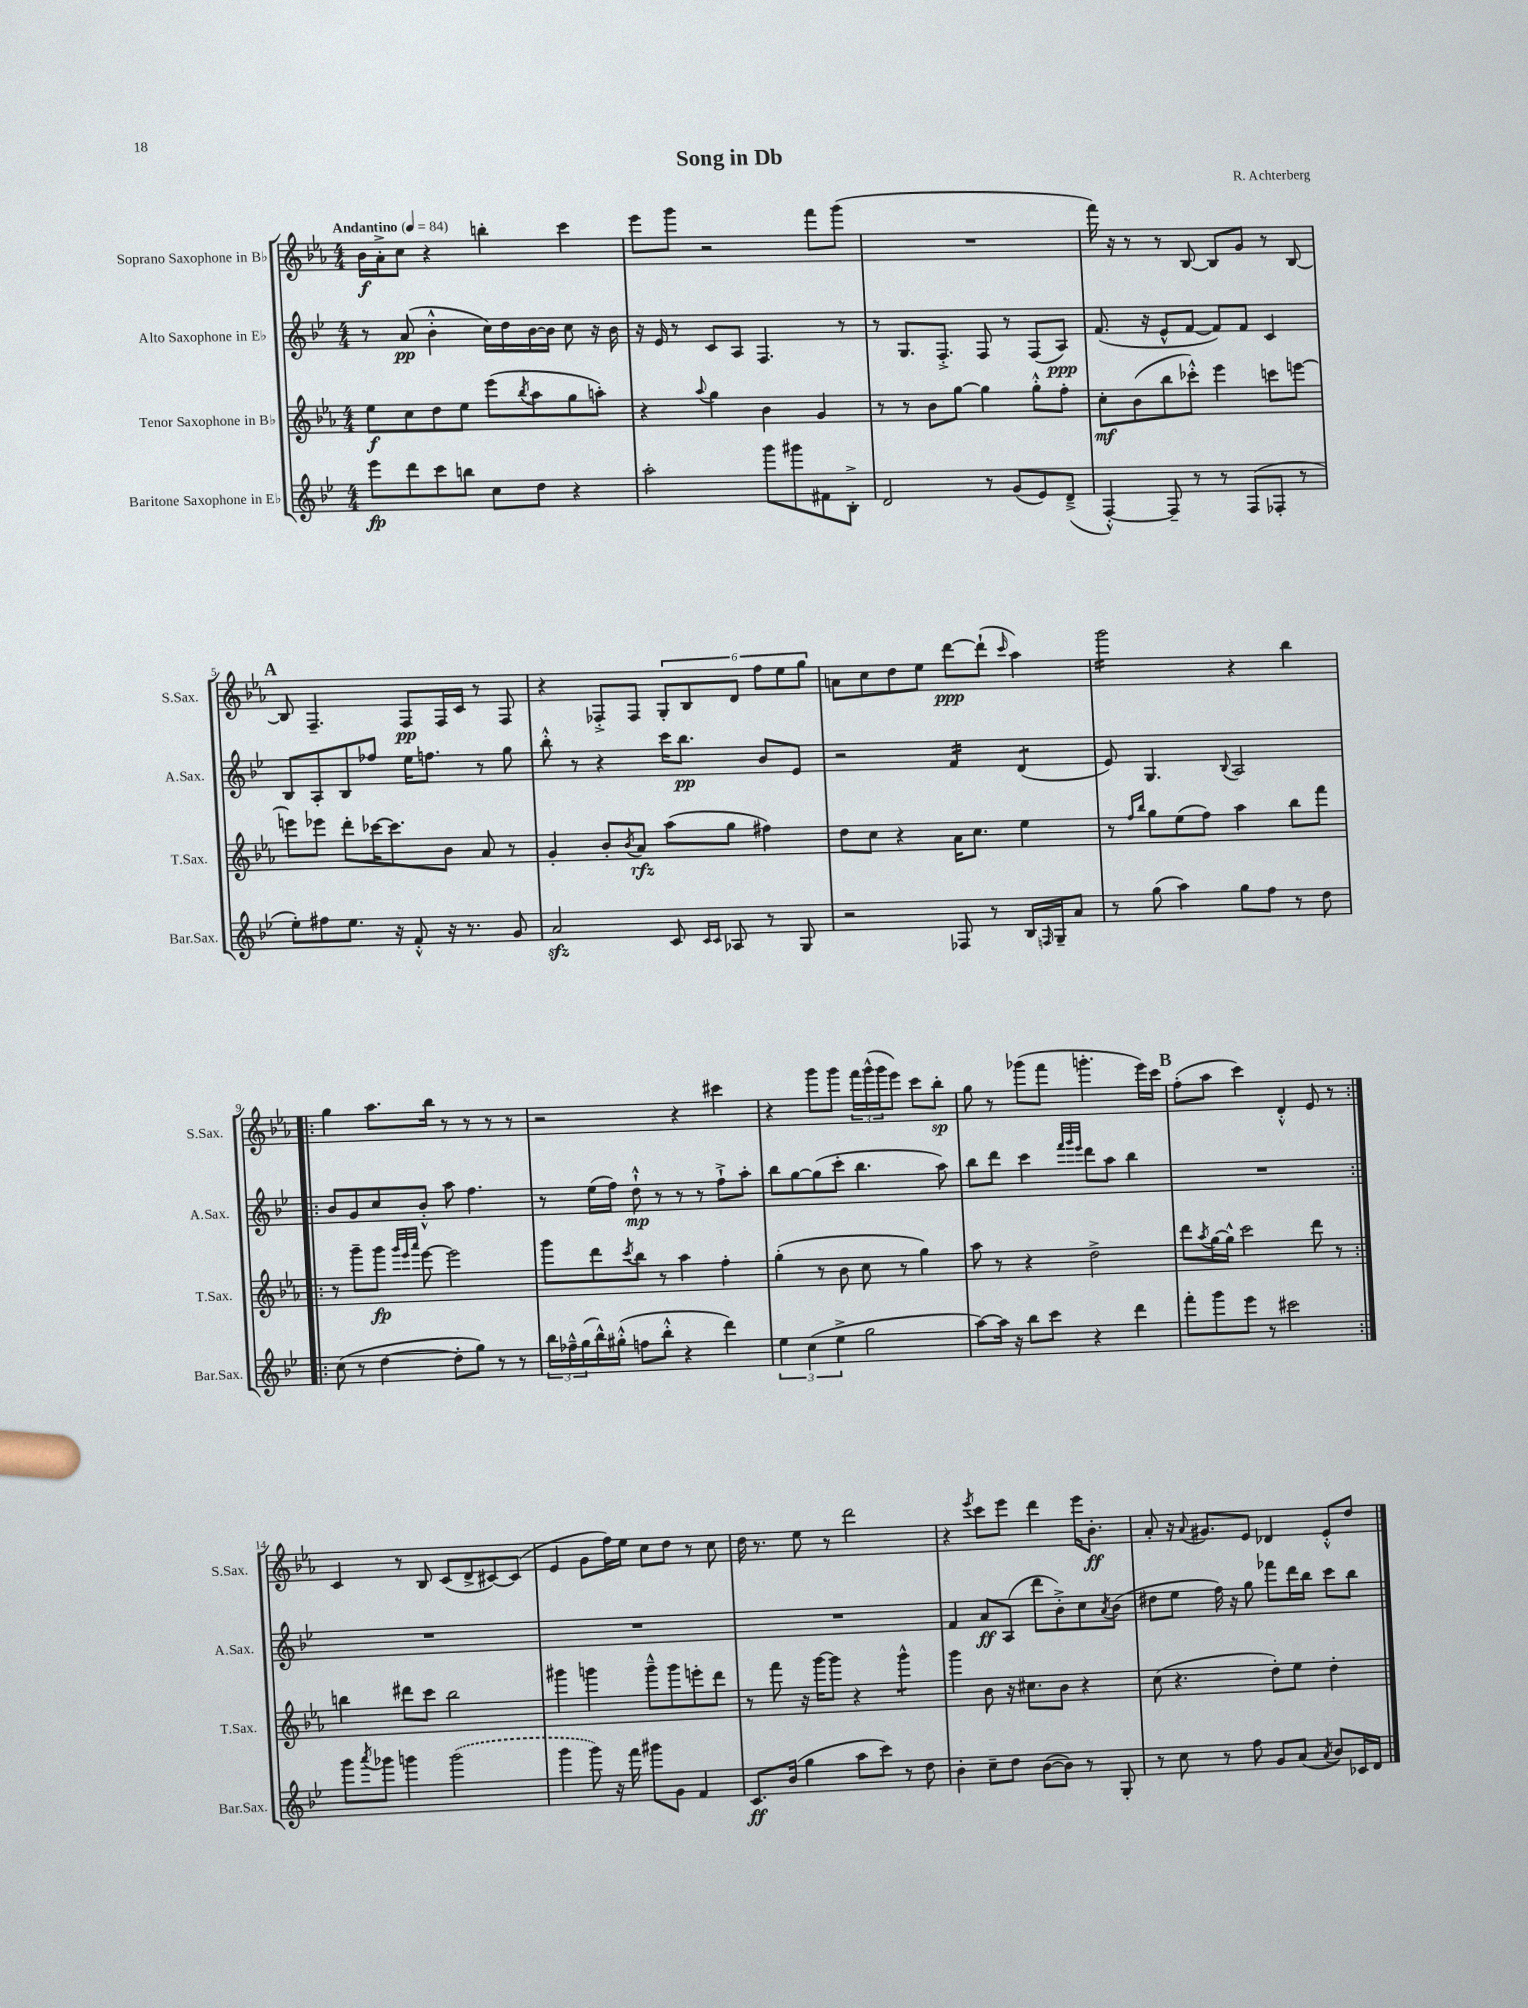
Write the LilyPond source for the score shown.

\header { title = "Song in Db" composer = "R. Achterberg" }
<<
\new StaffGroup <<
\new Staff = "s0" \with { instrumentName = "Soprano Saxophone in Bb" shortInstrumentName = "S.Sax." } {
    \clef treble \key ees \major \numericTimeSignature \time 4/4 \tempo "Andantino" 4 = 84
    bes'16\f aes'16-.-> c''8 r4 b''4-. c'''4 |
    ees'''8 g'''8 r2 f'''8 g'''8( |
    R1 |
    f'''16) r16 r8 r8 bes8~ bes8 g'8 r8 bes8~ |
    \mark \markup { \bold "A" } bes8 f4.-- f8\pp f16 c'16 r8 f8 |
    r4 fes8-.-> fes8 \tuplet 6/4 { g8-. bes8 d'8 f''8 ees''8 g''8 } |
    a'8 c''8 d''8 ees''8 d'''8~\ppp d'''8-!( \grace { c'''16 } aes''4) |
    g'''2:16 r4 bes''4 |
    \repeat volta 2 { g''4 aes''8. bes''16 r8 r8 r8 r8 |
    r2 r4 cis'''4 |
    r4 g'''8 g'''8 \tuplet 3/2 { f'''16 g'''16-^( g'''16 } ees'''8) c'''8 bes''8-.\sp |
    g''8 r8 ges'''8( f'''8 g'''4.-. ees'''16) c'''16 |
    \mark \markup { \bold "B" } f''8-.( aes''8 c'''4) d'4-.-^ ees'8 r8 | }
    c'4 r8 bes8 c'8( d'8-> cis'8~) cis'8( |
    ees'4 g'8 f''16) ees''16 c''8 d''8 r8 c''8 |
    d''16 r8. ees''8 r8 d'''2 |
    r4 \acciaccatura { ees'''8 } c'''8 ees'''8 d'''4 ees'''16 bes'8.-.\ff |
    aes'8-. r16 \appoggiatura { aes'8 } gis'8. ees'8 des'4 ees'8-.-^ d''8 \bar "|." |
}
\new Staff = "s1" \with { instrumentName = "Alto Saxophone in Eb" shortInstrumentName = "A.Sax." } {
    \clef treble \key bes \major \numericTimeSignature \time 4/4
    r8 a'8\pp( bes'4-.-^ c''16) d''16 bes'16~ bes'16 c''8 r16 bes'16 |
    r16 ees'16 r8 c'8 a8 f4. r8 |
    r8 g8. f8.-.-> f8 r8 f8( a8\ppp) |
    f'8.( r16 ees'8-^ f'8~ f'8) f'8 c'4 |
    \mark \markup { \bold "A" } bes8 a8-. bes8 fes''8 ees''16 f''8. r8 g''8 |
    bes''8-.-^ r8 r4 c'''16 bes''8.\pp bes'8 ees'8 |
    r2 f'4:16 d'4:8( |
    ees'8) g4. \appoggiatura { bes8 } a2 |
    \repeat volta 2 { bes'8 g'8 c''8 bes'8-.-^ a''8 f''4. |
    r8 ees''16( f''16) d''8-!-^\mp r8 r8 r8 f''8-!-> a''8-. |
    bes''8 g''8~ g''8( c'''8-. bes''4. a''8) |
    bes''8 d'''8 c'''4 \grace { f'''32 g'''32 ees'''32 } d'''8 a''8 bes''4 |
    \mark \markup { \bold "B" } R1 | }
    R1 |
    R1 |
    R1 |
    f'4 a'8\ff a8( d'''8 bes'8-.->) c''8 \acciaccatura { a'8 } bes'8( |
    dis''8 ees''8 f''16) r16 g''8 fes'''8 d'''16 bes''16 c'''8 bes''8 \bar "|." |
}
\new Staff = "s2" \with { instrumentName = "Tenor Saxophone in Bb" shortInstrumentName = "T.Sax." } {
    \clef treble \key ees \major \numericTimeSignature \time 4/4
    ees''8\f c''8 d''8 ees''8 ees'''8( \acciaccatura { bes''8 } aes''8 g''8 a''8-.) |
    r4 \appoggiatura { aes''8 } g''4 bes'4 g'4 |
    r8 r8 bes'8 g''8~ g''4 g''8-.-^ f''8-. |
    c''8-.\mf bes'8( bes''8 ces'''8-.-^) ees'''4 c'''8 e'''8~ |
    \mark \markup { \bold "A" } e'''8 ees'''8 d'''8-. ces'''16~ ces'''8. bes'8 aes'8 r8 |
    g'4-. bes'8-. \acciaccatura { bes'8 } aes'8\rfz aes''8( g''8 fis''4) |
    d''8 c''8 r4 aes'16 c''8. ees''4 |
    r8 \grace { f''16 bes''16 } g''8 ees''8( f''8) aes''4 bes''8 f'''8 |
    \repeat volta 2 { r8 g'''8-- g'''8\fp \grace { g'''32 ees'''32 aes'''32 } ees'''8~ ees'''2 |
    g'''8 d'''8 \acciaccatura { c'''8 } bes''8 r8 aes''4 f''4-. |
    g''4-.( r8 bes'8 c''8 r8 g''4) |
    aes''8 r8 r4 d''2-> |
    \mark \markup { \bold "B" } d'''8 \acciaccatura { aes''8 } g''16~ g''16-^ c'''2 d'''8 r8 | }
    b''4 dis'''8 c'''8 b''2 |
    gis'''4 g'''4 g'''8---^ g'''8 e'''8-. d'''8 |
    r8 f'''8 r16 g'''16~ g'''8 r4 g'''4:8-^ |
    g'''4 bes'8 r16 cis''8. bes'8 r4 |
    c''8( r4. d''8-.) ees''8 d''4-. \bar "|." |
}
\new Staff = "s3" \with { instrumentName = "Baritone Saxophone in Eb" shortInstrumentName = "Bar.Sax." } {
    \clef treble \key bes \major \numericTimeSignature \time 4/4
    ees'''8\fp d'''8 c'''8 b''8 c''8 d''8 r4 |
    a''2-. g'''8 gis'''8 fis'8 bes8-.-> |
    d'2 r8 g'8( ees'8) d'8--->( |
    f4~-.-^) f8-- r8 r8 f8( fes8-. r8 |
    \mark \markup { \bold "A" } ees''8-.) fis''8 ees''8. r16 f'8-.-^ r16 r8. g'8 |
    a'2\sfz c'8 \grace { c'16 c'16 } aes8 r8 g8 |
    r2 fes8 r8 bes16 \grace { f16 } g16-- a'8 |
    r8 g''8( a''4) g''8 f''8 r8 d''8 |
    \repeat volta 2 { c''8( r8 d''4~ d''8-. g''8) r8 r8 |
    \tuplet 3/2 { bes''16 fes''16---^ g''16( } bes''16-^) gis''16-.-^( f''8 bes''8-.-^ r4 d'''4) |
    \tuplet 3/2 { ees''4 c''4( ees''4-> } g''2 |
    a''8~) a''16 r16 bes''8 c'''8 r4 d'''4 |
    \mark \markup { \bold "B" } f'''8-. g'''8 ees'''8 r8 cis'''2 | }
    g'''8 \acciaccatura { a'''8 } ges'''8 g'''4 \once \slurDashed g'''2( |
    g'''4 g'''8) r16 f'''16 gis'''8 g'8 f'4 |
    c'8.\ff bes'16( g''4 a''8 c'''8) r8 d''8 |
    bes'4-. c''8-- d''8 bes'8~( bes'8) r8 g8-. |
    r8 c''8 r8 f''8 g'8 a'8( \acciaccatura { a'8 } bes'8) ces'16 d'16 \bar "|." |
}
>>
>>
